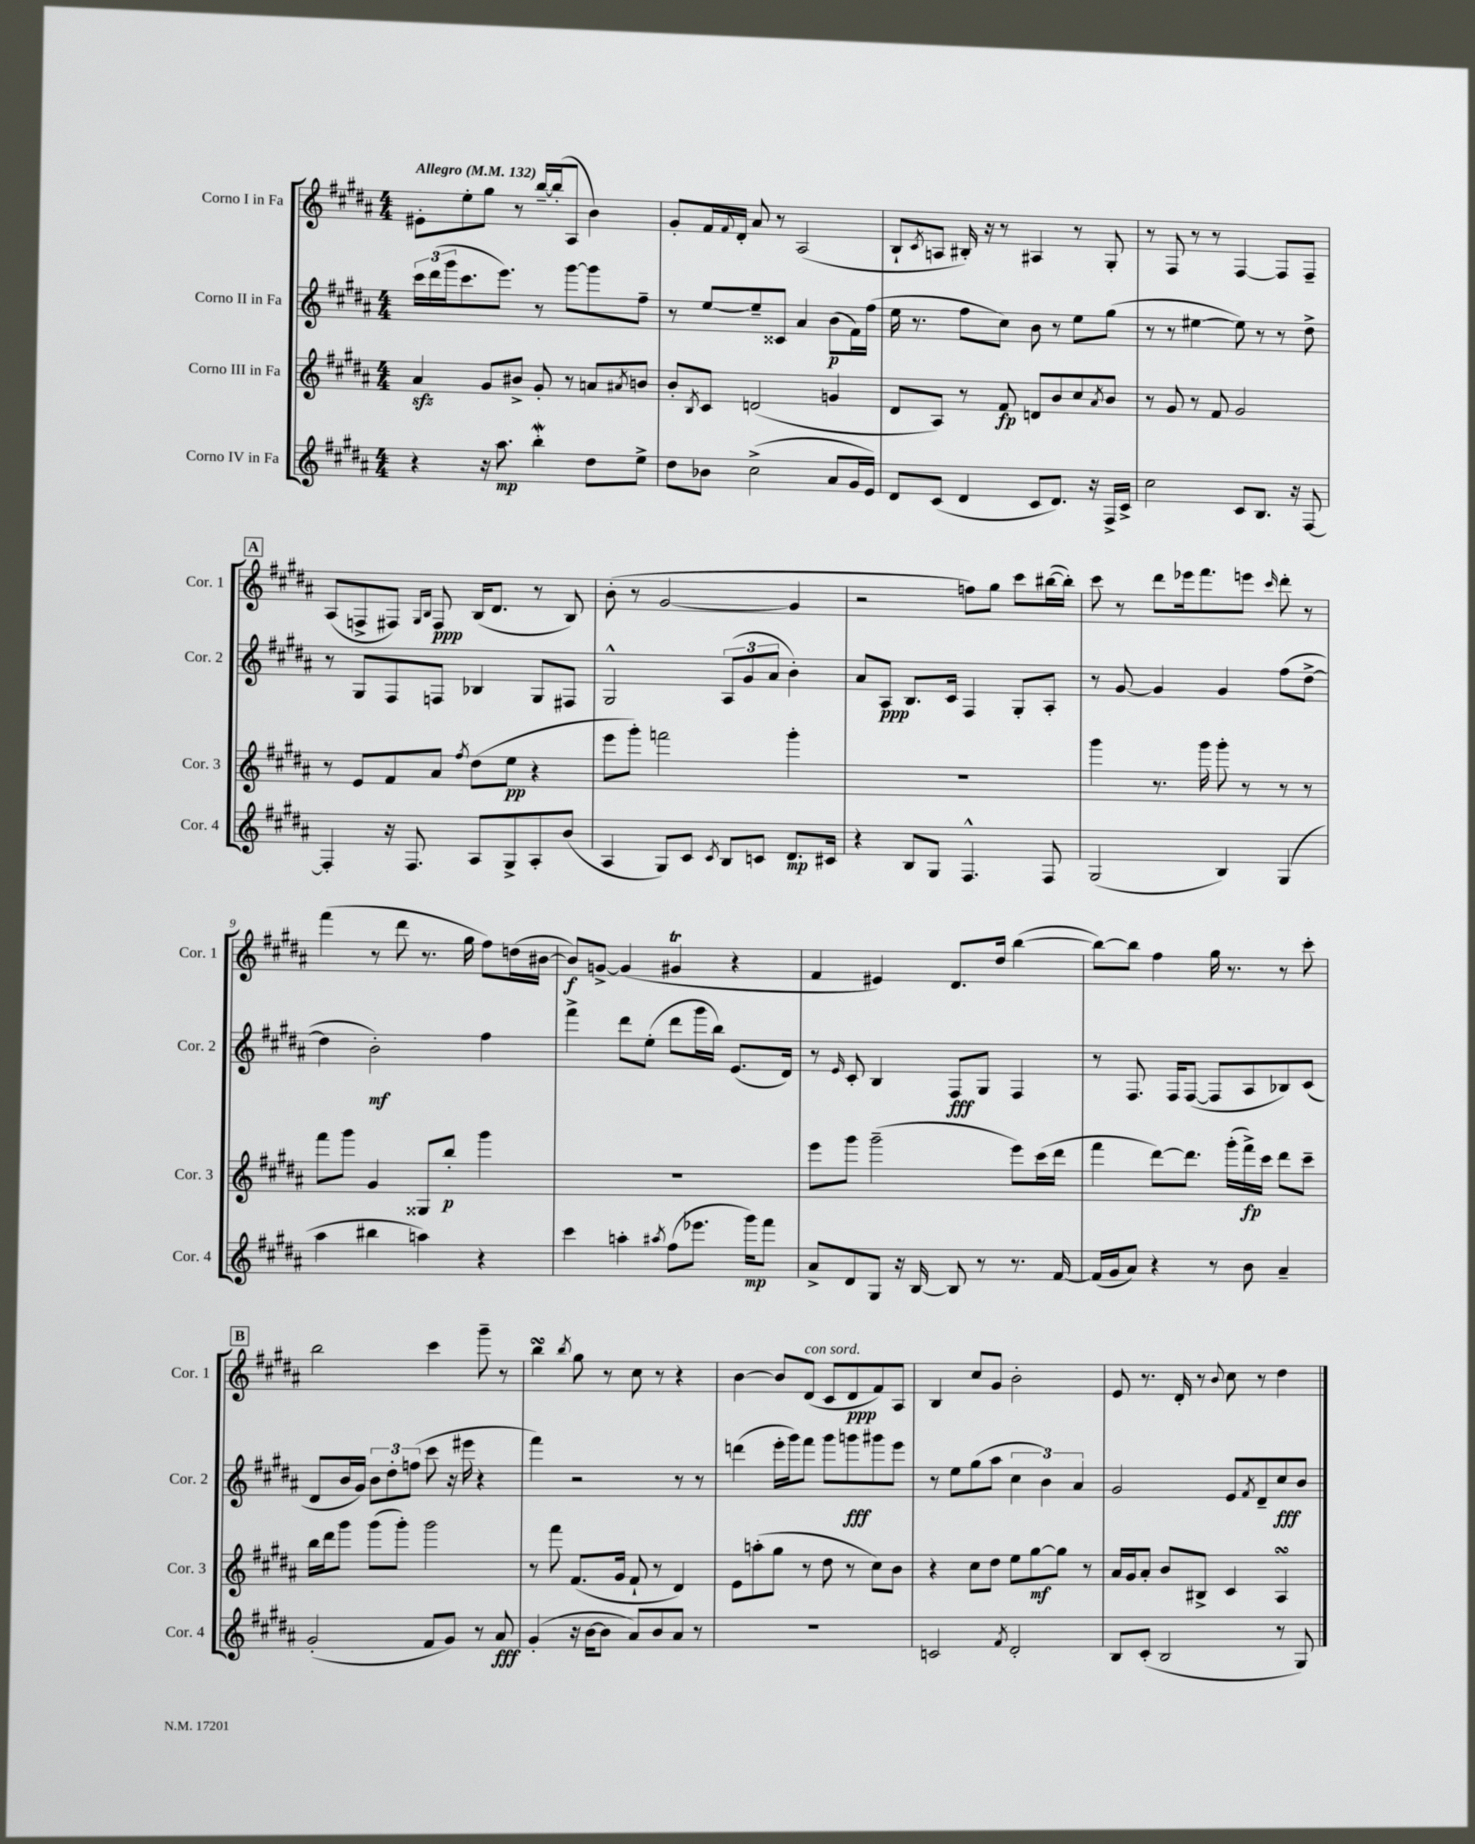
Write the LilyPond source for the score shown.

<<
\new StaffGroup <<
\new Staff = "s0" \with { instrumentName = "Corno I in Fa" shortInstrumentName = "Cor. 1" } {
    \clef treble \key b \major \numericTimeSignature \time 4/4 \tempo "Allegro" 4 = 132
    eis'8-. e''8-. gis''8 r8 b''16~-- b''16-.( ais8 b'4) |
    gis'8-. fis'16 \appoggiatura { fis'8 } dis'16-. ais'8 r8 ais2( |
    b8-! \acciaccatura { cis'8 } a8 bis16-.) r16 r8 ais4 r8 gis8-. |
    r8 fis8 r8 r8 fis4~ fis8 fis8-- |
    \mark \markup { \box "A" } ais8( f8-> fis8) \grace { gis16 b16 } fis8\ppp b16( dis'8. r8 b8) |
    b'8-.( r8 gis'2~ gis'4 |
    r2 f''8) gis''8 cis'''8 bis''16~( bis''16-.) |
    cis'''8 r8 dis'''8 ees'''16 fis'''8. e'''8 \grace { cis'''16 } dis'''8-. r8 |
    fis'''4( r8 dis'''8 r8. gis''16 fis''8) d''16( bis'16~ |
    bis'8\f) g'8~-> g'4( gis'4\trill r4 |
    fis'4 eis'4) dis'8. dis''16 b''4~( |
    b''8~) b''8 fis''4 gis''16 r8. r8 cis'''8-. |
    \mark \markup { \box "B" } b''2 cis'''4 gis'''8-- r8 |
    b''4\turn \acciaccatura { b''8 } gis''8 r8 cis''8 r8 r4 |
    b'4~ b'8 dis'8^\markup { \italic "con sord." }( cis'8 dis'8\ppp fis'8) ais8 |
    b4 cis''8 gis'8 b'2-. |
    e'8 r8. dis'16-. r8 \appoggiatura { b'8 } cis''8 r8 dis''4 \bar "|." |
}
\new Staff = "s1" \with { instrumentName = "Corno II in Fa" shortInstrumentName = "Cor. 2" } {
    \clef treble \key b \major \numericTimeSignature \time 4/4
    \tuplet 3/2 { cis'''16 dis'''16( gis'''16 } cis'''8. e'''8.) r8 gis'''8~ gis'''8 fis''8-- |
    r8 e''8~ e''8-- cisis'8 ais'4 b'8\p( fis'16) fis''16( |
    e''16 r8. fis''8 cis''8) b'8 r8 e''8 gis''8( |
    r8 r8 eis''4~ eis''8) r8 r8 dis''8-> |
    \mark \markup { \box "A" } r8 gis8 fis8 f8 bes4 gis8 fis8 |
    gis2-^ \tuplet 3/2 { ais8( gis'8 ais'8 } b'4-.) |
    ais'8 ais8\ppp b8. cis'16 fis4 gis8-. ais8-. |
    r8 gis'8~ gis'4 gis'4 fis''8( dis''8~-> |
    dis''4 b'2-.\mf) fis''4 |
    fis'''4-> dis'''8 e''8-.( dis'''8 gis'''16 b''16) e'8.( dis'16) |
    r8 \grace { e'16 } cis'8-. b4 fis8\fff gis8 fis4 |
    r8 fis8. fis16 fis8~( fis8 ais8 bes8) cis'8( |
    \mark \markup { \box "B" } dis'8 b'16 gis'16) \tuplet 3/2 { b'8 dis''8-. f''8( } cis'''8 r16 eis'''16 r4 |
    fis'''4) r2 r8 r8 |
    d'''4( e'''16-. gis'''16) fis'''8 gis'''8 g'''8\fff gis'''8 e'''8 |
    r8 e''8 gis''8( ais''8 \tuplet 3/2 { cis''4 b'4) ais'4 } |
    gis'2 e'8 \acciaccatura { fis'8 } dis'8-- cis''8\fff b'8 \bar "|." |
}
\new Staff = "s2" \with { instrumentName = "Corno III in Fa" shortInstrumentName = "Cor. 3" } {
    \clef treble \key b \major \numericTimeSignature \time 4/4
    ais'4\sfz gis'8 bis'8-> gis'8-. r8 a'8 \acciaccatura { ais'8 } b'8 |
    b'8-. \acciaccatura { b8 } cis'8 d'2( g'4 |
    dis'8 ais8) r8 fis'8\fp d'8 b'8 cis''8 \acciaccatura { ais'8 } b'8 |
    r8 gis'8 r8 fis'8 gis'2 |
    \mark \markup { \box "A" } r8 e'8 fis'8 ais'8 \acciaccatura { fis''8 } dis''8( e''8\pp r4 |
    e'''8 gis'''8-.) f'''2 gis'''4-. |
    R1 |
    gis'''4 r8. gis'''16 gis'''8-. r8 r8 r8 |
    fis'''8 gis'''8 gis'4 gisis8 b''8-.\p gis'''4 |
    R1 |
    e'''8 gis'''8 gis'''2--( e'''8) cis'''16( dis'''16 |
    fis'''4 dis'''8~) dis'''8. gis'''16-.( fis'''16->\fp) cis'''16 dis'''8 cis'''8-- |
    \mark \markup { \box "B" } b''16 dis'''16 gis'''8 gis'''8( gis'''8-.) gis'''2 |
    r8 fis'''8 fis'8.( gis'16 fis'8-! r8 dis'4) |
    e'8 a''8-.( gis''8 r8 dis''8 r8 cis''8) b'8 |
    r4 cis''8 dis''8 e''8 gis''8~\mf gis''8 r8 |
    ais'16 gis'16 ais'8-. b'8 bis8-> cis'4 ais4\turn \bar "|." |
}
\new Staff = "s3" \with { instrumentName = "Corno IV in Fa" shortInstrumentName = "Cor. 4" } {
    \clef treble \key b \major \numericTimeSignature \time 4/4
    r4 r16 ais''8.\mp b''4-.\mordent dis''8 e''8-> |
    dis''8 bes'8 cis''2->( ais'8 gis'16 e'16) |
    dis'8 cis'8( dis'4 cis'8 dis'8.) r16 fis16-> cis'16-> |
    cis''2 cis'8 b8. r16 fis8~ |
    \mark \markup { \box "A" } fis4-. r16 fis8. ais8 gis8-> ais8-. b'8( |
    ais4 gis8) cis'8 \acciaccatura { cis'8 } b8 c'8 dis'8.\mp cis'16 |
    r4 b8 gis8 fis4.-^ fis8 |
    gis2( b4) gis4( |
    ais''4 bis''4 a''4) r4 |
    cis'''4 a''4-. \acciaccatura { ais''8 } fis''8( ees'''8. gis'''16\mp) fis'''8 |
    ais'8-> dis'8 gis8 r16 b16~ b8 r8 r8. fis'16~ |
    fis'16( gis'16 ais'8) r4 r8 b'8 ais'4-- |
    \mark \markup { \box "B" } gis'2-.( fis'8 gis'8) r8 ais'8\fff |
    gis'4-.( r16 b'16~ b'8 ais'8) b'8 ais'8 r8 |
    R1 |
    c'2 \acciaccatura { fis'8 } dis'2-. |
    b8 cis'8-.( b2 r8 gis8) \bar "|." |
}
>>
>>
